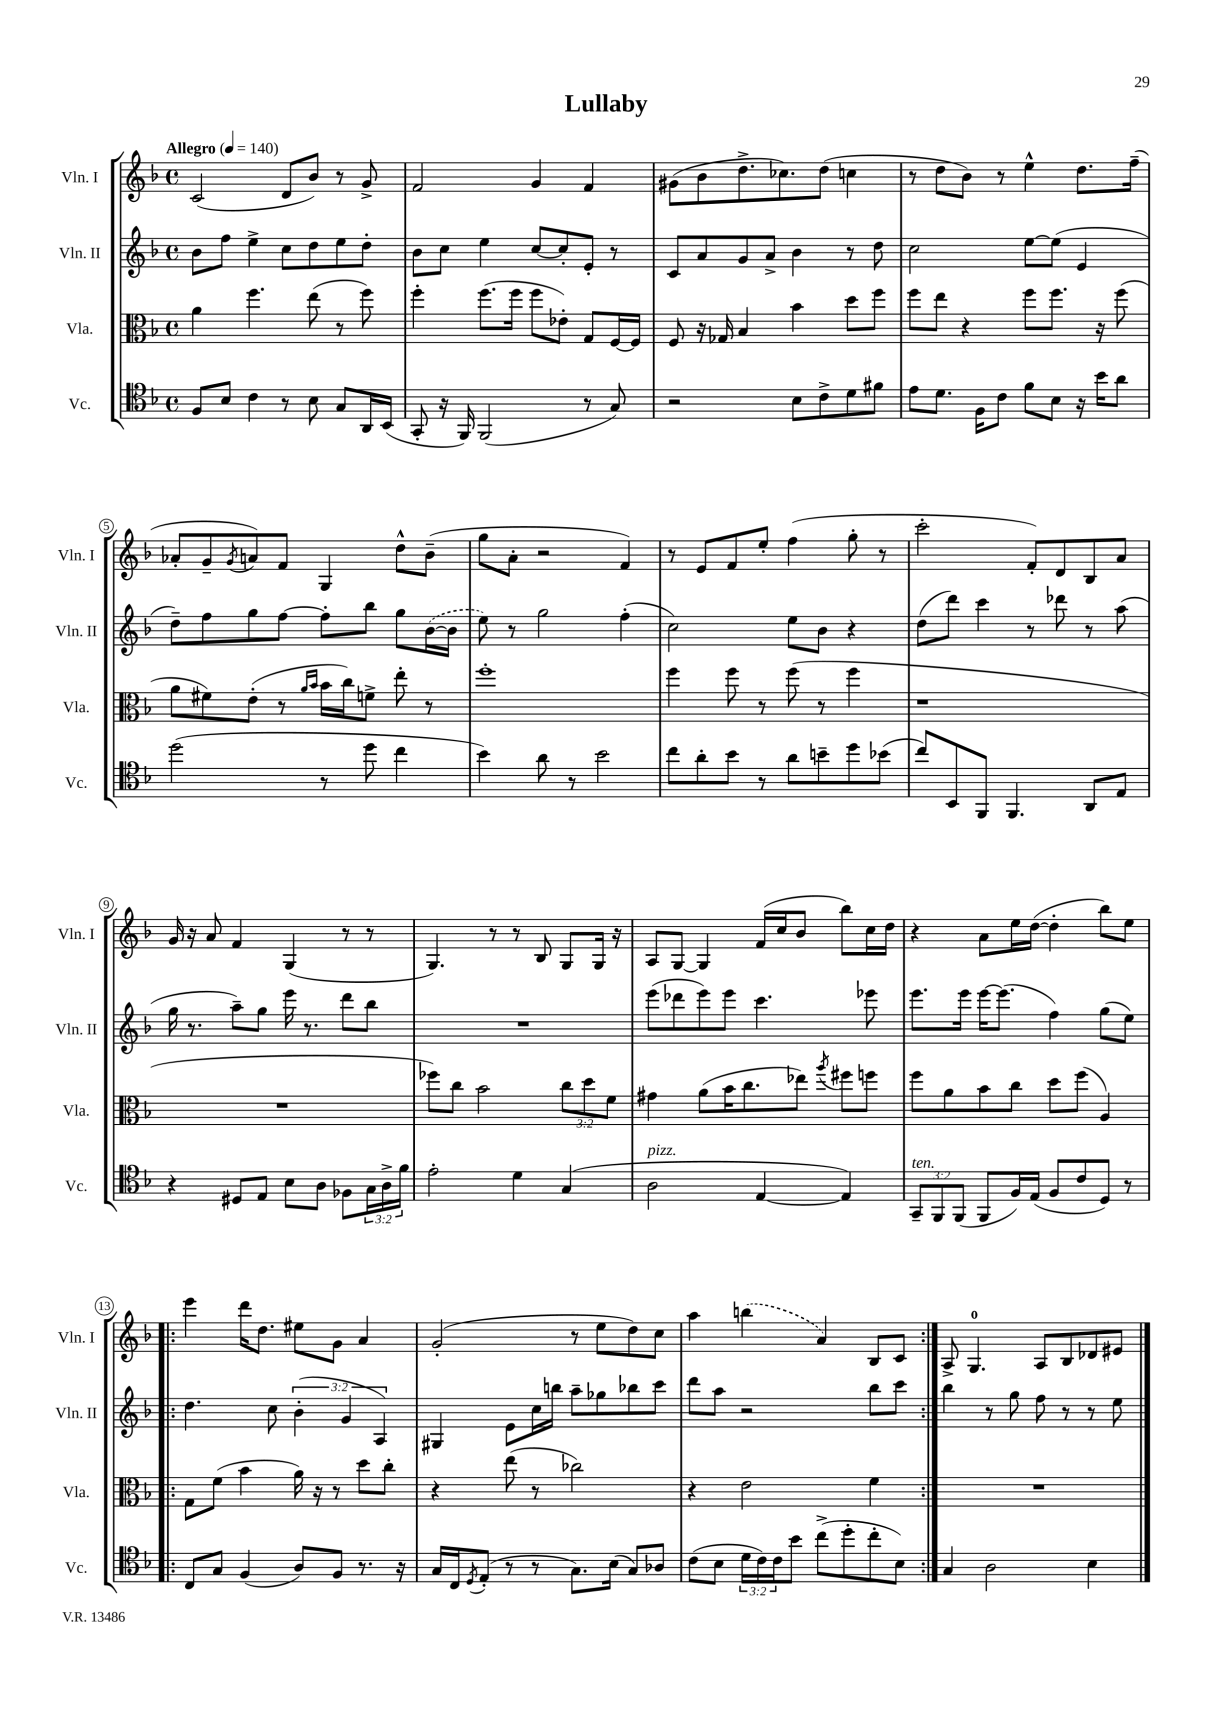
\header { title = "Lullaby" }
<<
\new StaffGroup <<
\new Staff = "s0" \with { instrumentName = "Vln. I" shortInstrumentName = "Vln. I" } {
    \clef treble \key f \major \defaultTimeSignature \time 4/4 \tempo "Allegro" 4 = 140
    c'2( d'8 bes'8) r8 g'8-> |
    f'2 g'4 f'4 |
    gis'8( bes'8 d''8.-> ces''8.) d''8( c''4 |
    r8 d''8 bes'8) r8 e''4-^ d''8. f''16--( |
    aes'8-. g'8-- \acciaccatura { g'8 } a'8) f'8 g4 d''8-^ bes'8--( |
    g''8 a'8-. r2 f'4) |
    r8 e'8 f'8 e''8-. f''4( g''8-. r8 |
    c'''2-. f'8-.) d'8 bes8 a'8 |
    g'16 r16 a'8 f'4 g4( r8 r8 |
    g4.) r8 r8 bes8 g8 g16 r16 |
    a8 g8~ g4 f'16( c''16 bes'8 bes''8) c''16 d''16 |
    r4 a'8 e''16 d''16~( d''4-. bes''8) e''8 |
    \repeat volta 2 { e'''4 d'''16 d''8. eis''8 g'8 a'4 |
    g'2-.( r8 e''8 d''8) c''8 |
    a''4 \once \slurDashed b''4( a'4) bes8 c'8 | }
    a8-> g4.-0 a8 bes8 des'8 eis'8 \bar "|." |
}
\new Staff = "s1" \with { instrumentName = "Vln. II" shortInstrumentName = "Vln. II" } {
    \clef treble \key f \major \defaultTimeSignature \time 4/4 \override Staff.TupletNumber.text = #tuplet-number::calc-fraction-text
    bes'8 f''8 e''4-> c''8 d''8 e''8 d''8-. |
    bes'8 c''8 e''4 c''8~ c''8-. e'8-. r8 |
    c'8 a'8 g'8 a'8-> bes'4 r8 d''8 |
    c''2 e''8~ e''8( e'4 |
    d''8--) f''8 g''8 f''8~ f''8-. bes''8 g''8 \once \slurDashed bes'16~( bes'16 |
    e''8) r8 g''2 f''4-.( |
    c''2) e''8 bes'8 r4 |
    d''8( d'''8) c'''4 r8 des'''8 r8 a''8( |
    g''16 r8. a''8--) g''8 e'''16 r8. d'''8 bes''8 |
    R1 |
    e'''8( des'''8 e'''8) e'''8 c'''4. ees'''8 |
    e'''8. e'''16 e'''16~ e'''8.( f''4) g''8( e''8) |
    \repeat volta 2 { d''4. c''8 \tuplet 3/2 { bes'4-.( g'4 a4) } |
    gis4 e'8 c''16 b''16 a''8-- ges''8 bes''8 c'''8 |
    d'''8 a''8 r2 bes''8 c'''8 | }
    bes''4 r8 g''8 f''8 r8 r8 e''8 \bar "|." |
}
\new Staff = "s2" \with { instrumentName = "Vla." shortInstrumentName = "Vla." } {
    \clef alto \key f \major \defaultTimeSignature \time 4/4 \override Staff.TupletNumber.text = #tuplet-number::calc-fraction-text
    a'4 f''4. e''8( r8 f''8) |
    f''4-. f''8.( f''16 f''8 ees'8-.) g8 f16~ f16 |
    f8 r16 ges16 bes4 bes'4 d''8 f''8 |
    f''8 e''8 r4 f''8 f''8. r16 f''8( |
    a'8 fis'8) e'8-.( r8 \grace { a'16 bes'16 } bes'16 c''16) f'8-> e''8-. r8 |
    f''1-. |
    f''4 f''8 r8 f''8( r8 f''4 |
    r1 |
    R1 |
    fes''8) c''8 bes'2 \tuplet 3/2 { c''8 d''8 f'8 } |
    gis'4 a'8( bes'16 c''8. ees''8) \acciaccatura { a''8 } fis''8 f''8 |
    f''8 a'8 bes'8 c''8 d''8 f''8( a4) |
    \repeat volta 2 { g8 f'8( bes'4 a'16) r16 r8 d''8 c''8-. |
    r4 e''8( r8 ces''2) |
    r4 e'2 f'4 | }
    R1 \bar "|." |
}
\new Staff = "s3" \with { instrumentName = "Vc." shortInstrumentName = "Vc." } {
    \clef tenor \key f \major \defaultTimeSignature \time 4/4 \override Staff.TupletNumber.text = #tuplet-number::calc-fraction-text
    f8 bes8 c'4 r8 bes8 g8 a,16 bes,16( |
    g,8-. r16 f,16) f,2( r8 g8) |
    r2 bes8 c'8-> d'8 fis'8 |
    e'8 d'8. f16 c'8 f'8 bes8 r16 bes'16 a'8 |
    d''2( r8 d''8 c''4 |
    bes'4) a'8 r8 bes'2 |
    c''8 a'8-. bes'8 r8 a'8 b'8-- d''8 bes'8( |
    c''8) bes,8 f,8 f,4. a,8 e8 |
    r4 dis8 e8 bes8 a8 fes8 \tuplet 3/2 { g16 a16-> f'16 } |
    e'2-. d'4 g4( |
    a2^\markup { \italic "pizz." } e4~ e4) |
    \tuplet 3/2 { g,8--^\markup { \italic "ten." } f,8 f,8( } f,8 f16) e16( f8 c'8 d8) r8 |
    \repeat volta 2 { c8 g8 f4( a8) f8 r8. r16 |
    g16 c16 \acciaccatura { d8 } e8-.( r8 r8 g8.) bes16( g8) aes8 |
    c'8( bes8 \tuplet 3/2 { d'16 c'16) c'16 } bes'8 c''8->( d''8-. c''8-. bes8) | }
    g4 a2 bes4 \bar "|." |
}
>>
>>
\layout { \context { \Score \override BarNumber.stencil = #(make-stencil-circler 0.1 0.3 ly:text-interface::print) } }
